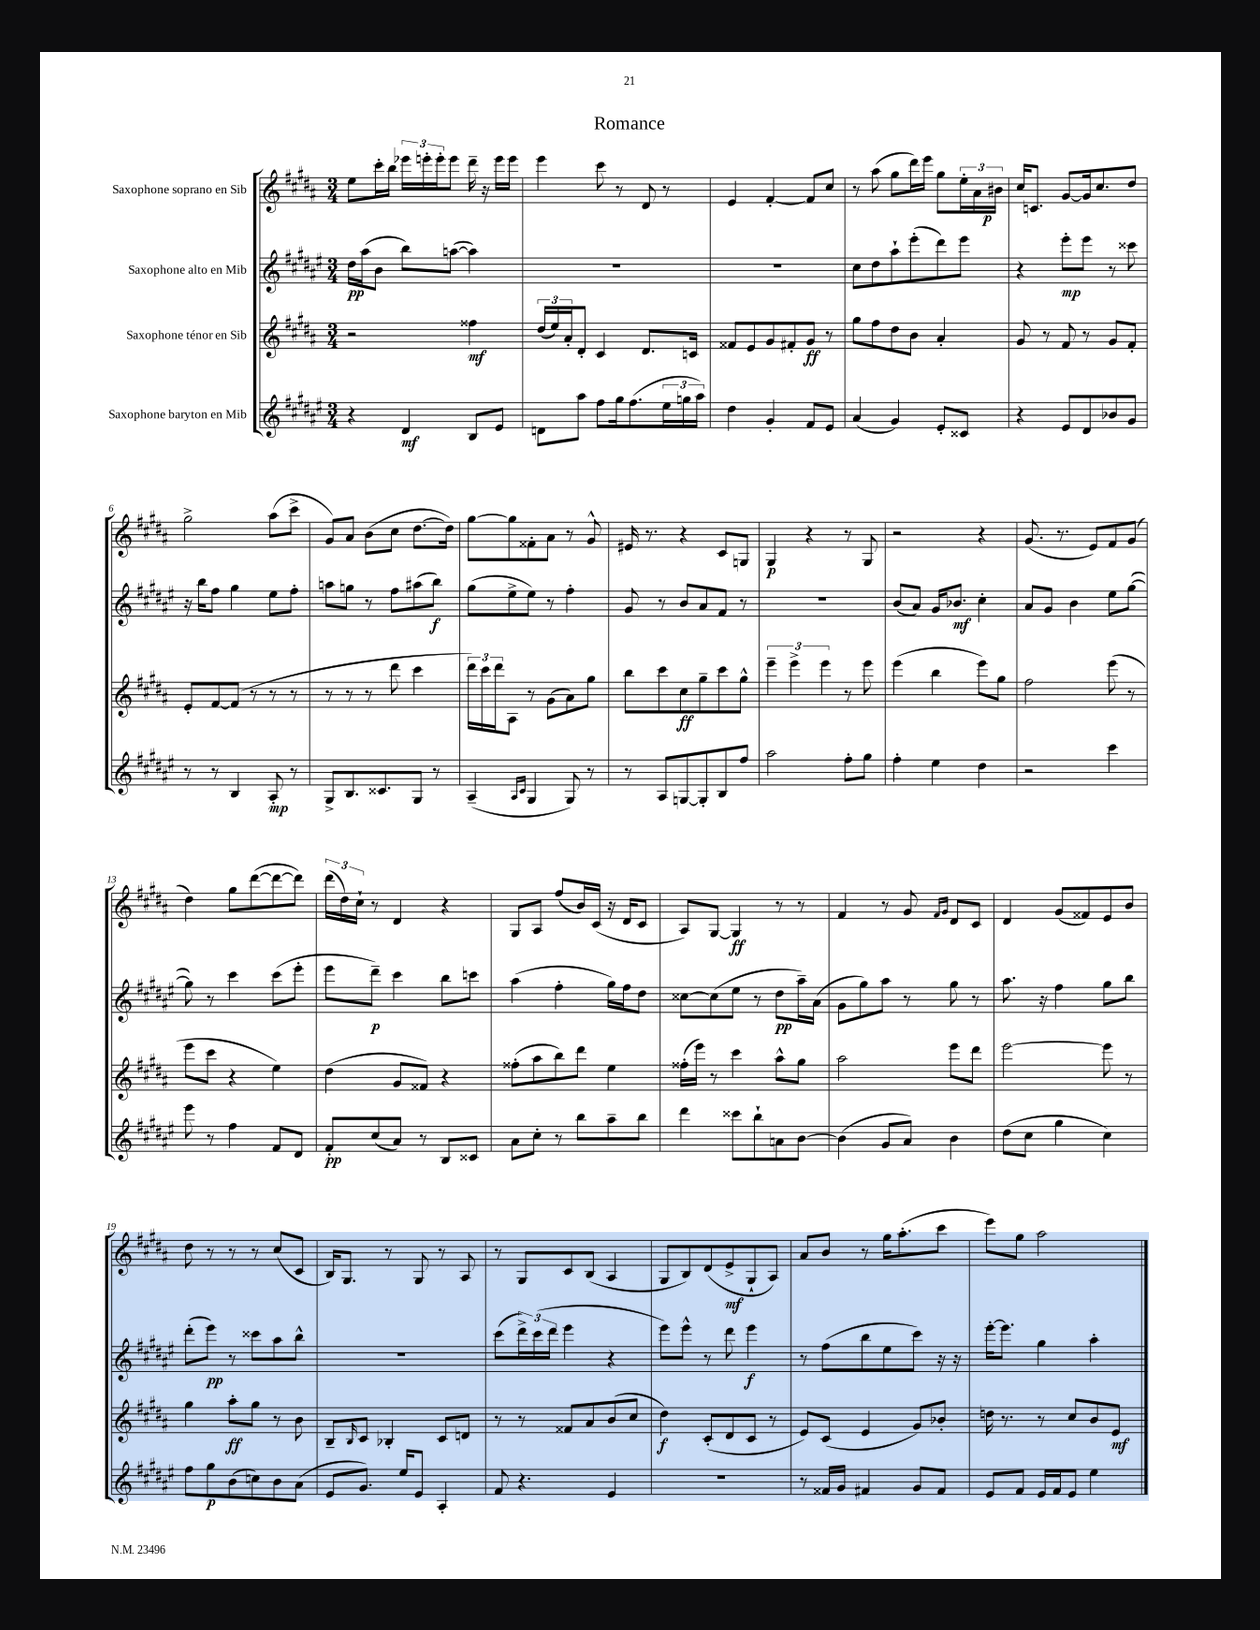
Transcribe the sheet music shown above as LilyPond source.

\header { title = "Romance" }
<<
\new StaffGroup <<
\new Staff = "s0" \with { instrumentName = "Saxophone soprano en Sib" } {
    \clef treble \key b \major \numericTimeSignature \time 3/4
    e''8 cis'''16-. b''16 \tuplet 3/2 { ees'''16 e'''16-. e'''16-. } e'''8 dis'''16-- r16 e'''16 e'''16 |
    e'''4 cis'''8 r8 dis'8 r8 |
    e'4 fis'4~-. fis'8 cis''8 |
    r8 ais''8( gis''8 dis'''16) e'''16 gis''8 \tuplet 3/2 { e''16-. ais'16 bis'16\p } |
    cis''16 c'8. gis'8~ gis'16 cis''8. dis''8 |
    gis''2-> ais''8( cis'''8-> |
    gis'8) ais'8 b'8( cis''8 dis''8.~ dis''16) |
    gis''8~ gis''8 fisis'8-. ais'8 r8 gis'8-^ |
    eis'16 r8. r4 cis'8 g8 |
    gis4\p r4 r8 gis8 |
    r2 r4 |
    gis'8.( r8. e'8) fis'8 gis'8( |
    dis''4) gis''8 dis'''8~( dis'''8~ dis'''8) |
    \tuplet 3/2 { dis'''16( dis''16) cis''16-! } r8 dis'4 r4 |
    gis8 ais8 fis''8( b'16) cis'16( r16 dis'16 cis'8 |
    ais8) gis8~ gis4\ff r8 r8 |
    fis'4 r8 gis'8 \grace { fis'16 gis'16 } dis'8 cis'8 |
    dis'4 gis'8( fisis'8) e'8 b'8 |
    dis''8 r8 r8 r8 cis''8( cis'8 |
    b16) gis8. r8 gis8 r8 ais8 |
    r8 gis8 cis'8 b8( ais4 |
    gis8 b8) dis'8( e'8->\mf gis8-! ais8) |
    ais'8 b'8 r8 gis''16 ais''8.-.( cis'''8 |
    e'''8) gis''8 ais''2 \bar "|." |
}
\new Staff = "s1" \with { instrumentName = "Saxophone alto en Mib" } {
    \clef treble \key fis \major \numericTimeSignature \time 3/4
    dis''16\pp ais''16( b'8 b''8) a''8~( a''4) |
    R2. |
    R2. |
    cis''8 dis''8 ais''8-! eis'''8-.( dis'''8) eis'''8 |
    r4 eis'''8-.\mp eis'''8 r8 cisis'''8 |
    r16 b''16 fis''8 gis''4 eis''8 fis''8-. |
    a''8 g''8 r8 fis''8 ais''8( b''8\f) |
    gis''8( eis''8-> eis''8) r8 fis''4-. |
    gis'8 r8 b'8 ais'8 fis'8 r8 |
    R2. |
    b'8( ais'8) gis'16 bes'8.\mf cis''4-. |
    ais'8 gis'8 b'4 eis''8 gis''8~( |
    gis''8) r8 cis'''4 cis'''8( eis'''8-. |
    eis'''8 dis'''8--\p) cis'''4 b''8 c'''8 |
    ais''4( fis''4-. gis''16) fis''16 dis''8 |
    cisis''8~ cisis''8( eis''8 r8 dis''8\pp ais''16--) ais'16( |
    gis'8 gis''8) ais''8 r8 gis''8 r8 |
    ais''8. r16 fis''4 gis''8 b''8 |
    dis'''8-.( eis'''8\pp) r8 cisis'''8 ais''8 b''8-^ |
    R2. |
    cis'''8( \tuplet 3/2 { dis'''16->) cis'''16( dis'''16 } eis'''4 r4 |
    eis'''8) eis'''8-^ r8 dis'''8 eis'''4\f |
    r8 fis''8( b''8 eis''8 cis'''8) r16 r16 |
    eis'''16~-. eis'''8. gis''4 ais''4-. \bar "|." |
}
\new Staff = "s2" \with { instrumentName = "Saxophone ténor en Sib" } {
    \clef treble \key b \major \numericTimeSignature \time 3/4
    r2 fisis''4\mf |
    \tuplet 3/2 { dis''16( e''16) ais'16-. } dis'8-. cis'4 dis'8. c'16 |
    fisis'8 e'8 gis'8 fis'8-. gis'8\ff r8 |
    gis''8 fis''8 dis''8 b'8 ais'4-. |
    gis'8 r8 fis'8 r8 gis'8 fis'8-. |
    e'8-. fis'8~ fis'8( r8 r8 r8 |
    r8 r8 r8 dis'''8 cis'''4 |
    \tuplet 3/2 { dis'''16) cis'''16 dis'''16 } ais8 r8 gis'8( ais'8) gis''8 |
    b''8 cis'''8 cis''8\ff gis''8-- cis'''8 gis''8-^ |
    \tuplet 3/2 { e'''4-- e'''4-> e'''4 } r8 e'''8 |
    e'''4( b''4 e'''8) gis''8 |
    fis''2 e'''8( r8 |
    e'''8 cis'''8 r4 e''4) |
    dis''4( gis'8 fisis'8) r4 |
    fisis''8-.( ais''8 b''8) dis'''8 e''4 |
    fisis''16-.( e'''16) r8 cis'''4 ais''8-^ gis''8 |
    ais''2 e'''8 dis'''8 |
    e'''2~ e'''8 r8 |
    gis''4 ais''8-.\ff gis''8 r8 b'8 |
    b8-- \grace { b16 } cis'8 bes4-. cis'8 d'8 |
    r8 r8 fisis'8 ais'8 b'8( cis''8 |
    dis''4\f) cis'8-.( dis'8 cis'8 r8 |
    e'8) cis'8( e'4 gis'8) bes'8-. |
    d''16 r8. r8 cis''8 b'8 e'8\mf \bar "|." |
}
\new Staff = "s3" \with { instrumentName = "Saxophone baryton en Mib" } {
    \clef treble \key fis \major \numericTimeSignature \time 3/4
    r4 dis'4\mf b8 eis'8 |
    d'8 ais''8 fis''8 gis''16 fis''8.( \tuplet 3/2 { eis''16 g''16 ais''16) } |
    dis''4 gis'4-. fis'8 eis'8 |
    ais'4( gis'4) eis'8-. cisis'8 |
    r4 eis'8 dis'8 bes'8 gis'8 |
    r8 r8 b4 ais8-.\mp r8 |
    gis8-> b8. cisis'8. gis8 r8 |
    ais4--( \grace { ais16 cis'16 } gis4 gis8) r8 |
    r8 ais8 g8~ g8-. b8 fis''8 |
    ais''2 fis''8-. gis''8 |
    fis''4-. eis''4 dis''4 |
    r2 cis'''4 |
    eis'''8 r8 fis''4 fis'8 dis'8 |
    fis'8-.\pp cis''8( ais'8) r8 b8 cisis'8 |
    ais'8 cis''8-. r8 b''8 ais''8-- b''8 |
    dis'''4 cisis'''8 b''8-! a'8 b'8~ |
    b'4( gis'8 ais'8) b'4 |
    dis''8( cis''8 gis''4 cis''4) |
    fis''8 gis''8\p b'8( c''8) b'8 ais'8( |
    eis'8 gis'8.) eis''16 eis'8 ais4-. |
    fis'8 r4. eis'4 |
    R2. |
    r8 fisis'16 gis'16 fis'4 gis'8 fis'8 |
    eis'8 fis'8 eis'16 fis'16 eis'8 eis''4 \bar "|." |
}
>>
>>
